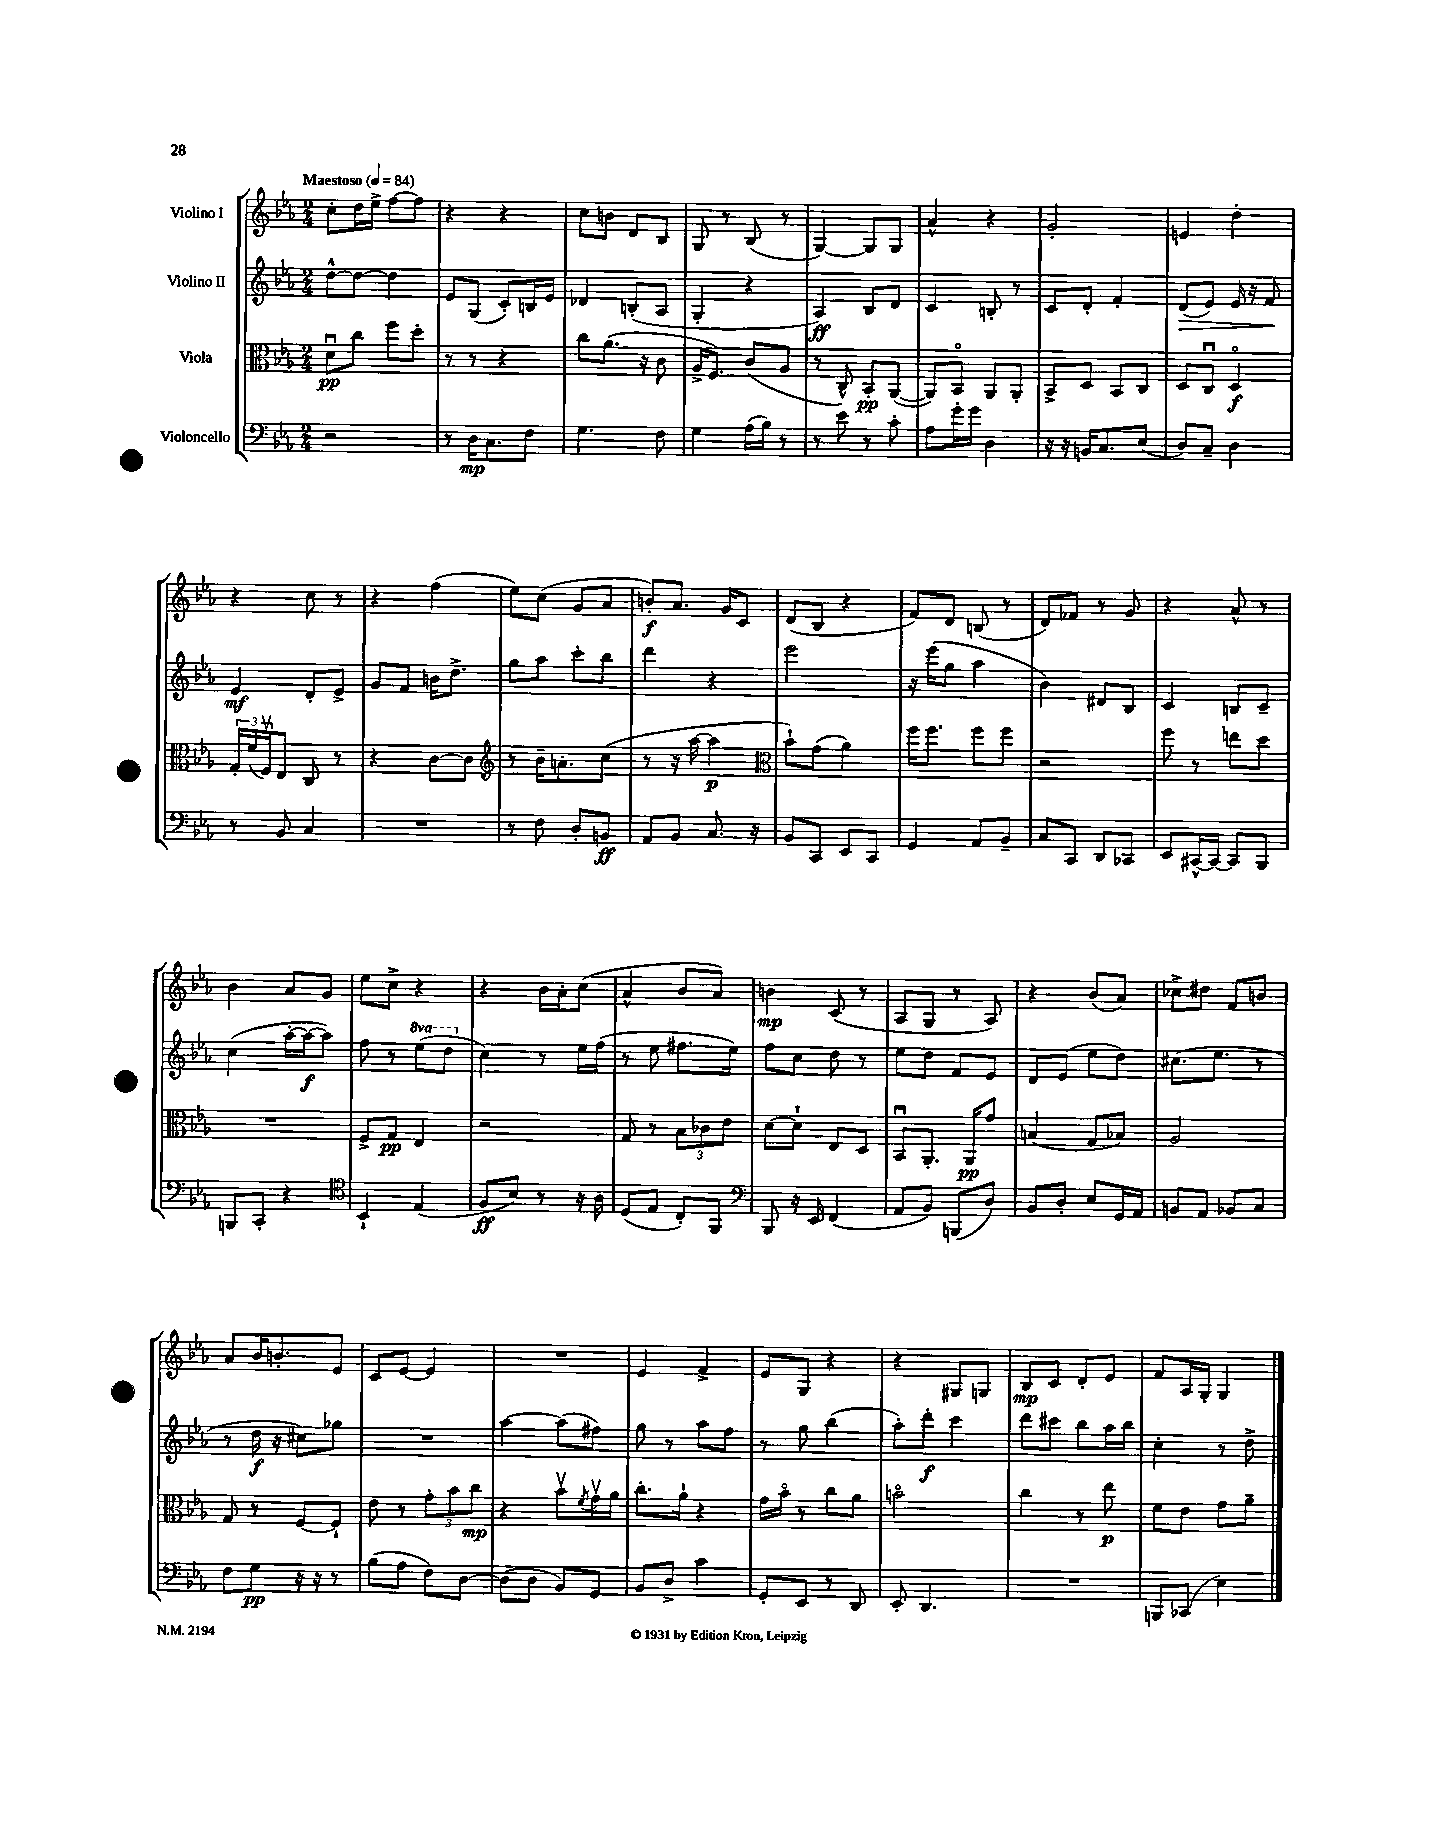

**kern	**kern	**kern	**kern
*staff4	*staff3	*staff2	*staff1
*clefF4	*clefC3	*clefG2	*clefG2
*k[b-e-a-]	*k[b-e-a-]	*k[b-e-a-]	*k[b-e-a-]
*M2/4	*M2/4	*M2/4	*M2/4
*MM84	*MM84	*MM84	*MM84
2r	8du\L	[8dd^^\L	8cc'\L
.	8cc\J	8dd\_J	16dd\L
.	.	.	16ee-^\JJ
.	8ff\L	4dd\]	[8ff\L
.	8dd'\J	.	8ff\]J
=	=	=	=
8r	8r	8e-/L	4r
16D\LK	8r	(8G/J	.
8.C\	.	.	.
.	4r	8c'/L)	4r
8F\J	.	16B/L	.
.	.	16e-/JJ	.
=	=	=	=
4.G\	8cc\L	4d-/	8cc\L
.	(8.a-\J	.	8b\J
.	.	(8B'/L	8d/L
.	16r	.	.
8F\	8c\	8A-/J	8B-/J
=	=	=	=
4G\	16A-^/LK	4G'/	8G/
.	8.F/J)	.	.
.	.	.	8r
(16A-\LL	(8c/L	4r	(8B-/
16B-\JJ)	.	.	.
8r	8A-/J	.	8r
=	=	=	=
8r	8r	4A-/)	[4G/)
8e-\	8C^^/)	.	.
8r	8BB-'/L	8B-/L	8G/]L
8c'\	([8AA-/J	8d/J	8G/J
=	=	=	=
8A-\L	8AA-/]L)	4c/	4a-^^/
16g'\L	8BB-o/J	.	.
16g\JJ	.	.	.
4D\	8AA-/L	8B'/	4r
.	8AA-'/J	8r	.
=	=	=	=
16r	8BB-^/L	8c/L	2g'/
16r	.	.	.
16BB/LK	8D/J	8d'/J	.
8.C/	.	.	.
.	8BB-/L	4f'/	.
(8E-/J	8C/J	.	.
=	=	=	=
8D/L)	8D/L	(8d/L	4e/
8C~/J	8Cu/J	8e-/J)	.
4D\	4Do/	16e-/	4dd'\
.	.	16r	.
.	.	8f/	.
=	=	=	=
8r	24G'/LL	4e-/	4r
.	(24f/	.	.
.	24Fv/J)	.	.
8BB-/	8E-/J	.	.
4C/	8C/	8d'/L	8cc\
.	8r	8e-^/J	8r
=	=	=	=
2r	4r	8g/L	4r
.	.	8f/J	.
.	[8c\L	16b\LK	(4ff\
.	.	8.dd^\J	.
.	8c\]J	.	.
=	=	=	=
*	*clefG2	*	*
8r	8r	8gg\L	8ee-\L)
8F\	16b-~\LK	8aa-\J	(8cc\J
.	8.a'\	.	.
8D'/L	.	8ccc'\L	8g/L
8BB/J	(8cc\J	8bb-\J	8a-/J
=	=	=	=
8AA-/L	8r	4ddd\	8b'/L)
8BB-/J	16r	.	8.a-/J
.	[16aa-\	.	.
8.C/	4aa-\]	4r	.
.	.	.	16g/LK
.	.	.	8c/J
16r	.	.	.
=	=	=	=
*	*clefC3	*	*
8BB-/L	8b-`\L)	2eee-\	(8d/L
8CC/J	(8g\J	.	8B-/J
8EE-/L	4a-\)	.	4r
8CC/J	.	.	.
=	=	=	=
4GG/	16ff\LK	16r	8f/L)
.	8.ff\J	(16eee-\LK	.
.	.	8gg\J	8d/J
8AA-/L	8ff\L	4aa-\	(8B/
8BB-~/J	8ff\J	.	8r
=	=	=	=
8C/L	2r	4b-\)	8d/L)
8CC/J	.	.	8f-/J
8DD/L	.	8d#/L	8r
8CC-/J	.	8B-/J	8g/
=	=	=	=
8EE-/L	8ff\	4c/	4r
[16CC#^^/L	8r	.	.
16CC#/_JJ	.	.	.
8CC#/]L	8ee\L	8B/L	8a-^^/
8BBB-/J	8dd\J	8c~/J	8r
=	=	=	=
8BBB/L	2r	(4cc\	4b-\
8CC'/J	.	.	.
4r	.	[16aa-'\LL	8a-/L
.	.	16aa-\_J	.
.	.	8aa-\]J)	8g/J
=	=	=	=
*clefC4	*	*	*
4BB-`/	8F^/L	8ff\	8ee-\L
.	8G/J	8r	8cc^\J
(4E-/	4E-/	(8eee-\L	4r
.	.	8ddd\J	.
=	=	=	=
8F/L	2r	4cc\)	4r
8B-/J)	.	.	.
8r	.	8r	16b-\LL
.	.	.	16a-'\J
16r	.	16ee-\LL	(8cc\J
16A-\	.	(16ff\JJ	.
=	=	=	=
(8D/L	8G/	8r	4a-^^/
8E-/J	8r	8ee-\	.
8C'/L)	12B-\L	8.ff#\L	8b-/L
.	12c-\	.	.
8FF/J	.	.	8a-/J)
.	12e-\J	.	.
.	.	16ee-\Jk)	.
=	=	=	=
*clefF4	*	*	*
8BBB-/	[8d\L	8ff\L	4b\
16r	8d`\]J	8cc\J	.
16EE-/	.	.	.
(4FF/	8E-/L	8dd\	(8c/
.	8D/J	8r	8r
=	=	=	=
8AA-/L	8BB-u/L	8ee-\L	8A-/L
8BB-/J)	8.AA-'/J	8dd\J	8G/J
(8BBB/L	.	8f/L	8r
.	16AA-/LK	.	.
8D/J)	8g/J	8e-/J	8A-/)
=	=	=	=
8BB-/L	(4B/	8d/L	4r
8D'/J	.	(8e-/J	.
8E-/L	8G/L	8ee-\L	(8b-/L
16GG/L	8B-/J)	8dd\J)	8a-/J)
16AA-/JJ	.	.	.
=	=	=	=
8BB/L	2A-/	(8.cc#\L	8cc-^\L
8AA-/J	.	.	8dd#\J
.	.	8.ee-\J	.
8BB-/L	.	.	8f/L
8C/J	.	8r	8b/J
=	=	=	=
8F\L	8G/	8r	8a-/L
8G\J	8r	16dd\	16b-/K
.	.	16r	8.b'/
16r	[8F/L	8cc#\L)	.
16r	.	.	.
8r	8F`/]J	8gg-\J	8e-/J
=	=	=	=
(8B-\L	8e-\	2r	8c/L
8A-\J	8r	.	[8e-/J
8F\L)	12g'\L	.	4e-/]
.	12b-\	.	.
[8D\J	.	.	.
.	12cc\J	.	.
=	=	=	=
(8D\]L	4r	[4aa-\	2r
8D\J	.	.	.
8BB-/L)	8b-v\L	(8aa-\]L	.
.	8qf/	.	.
8GG/J	16gv\L	8ff#\J)	.
.	16a-\JJ	.	.
=	=	=	=
8BB-/L	8.cc'\L	8gg\	4e-/
8D^/J	.	8r	.
.	16a-`\Jk	.	.
4c\	4r	8aa-\L	4f^/
.	.	8ff\J	.
=	=	=	=
8GG'/L	16g\LL	8r	8e-/L
.	16b-o\JJ	.	.
8EE-/J	8r	8gg\	8G/J
8r	8cc\L	(4bb-\	4r
8DD/	8a-\J	.	.
=	=	=	=
8EE-'/	2bo\	8aa-'\L)	4r
4.DD/	.	8ddd'\J	.
.	.	4ccc\	8G#/L
.	.	.	8G/J
=	=	=	=
2r	4cc\	8ddd\L	8B-/L
.	.	8ccc#\J	8c/J
.	8r	8bb-\L	8d'/L
.	8ee-\	16aa-\L	8e-/J
.	.	16bb-\JJ	.
=	=	=	=
8BBB/L	8f\L	4cc'\	8f/L
(8CC-/J	8e-\J	.	16A-/L
.	.	.	16G'/JJ
4E-\)	8g\L	8r	4G/
.	8a-~\J	8dd^\	.
==	==	==	==
*-	*-	*-	*-
